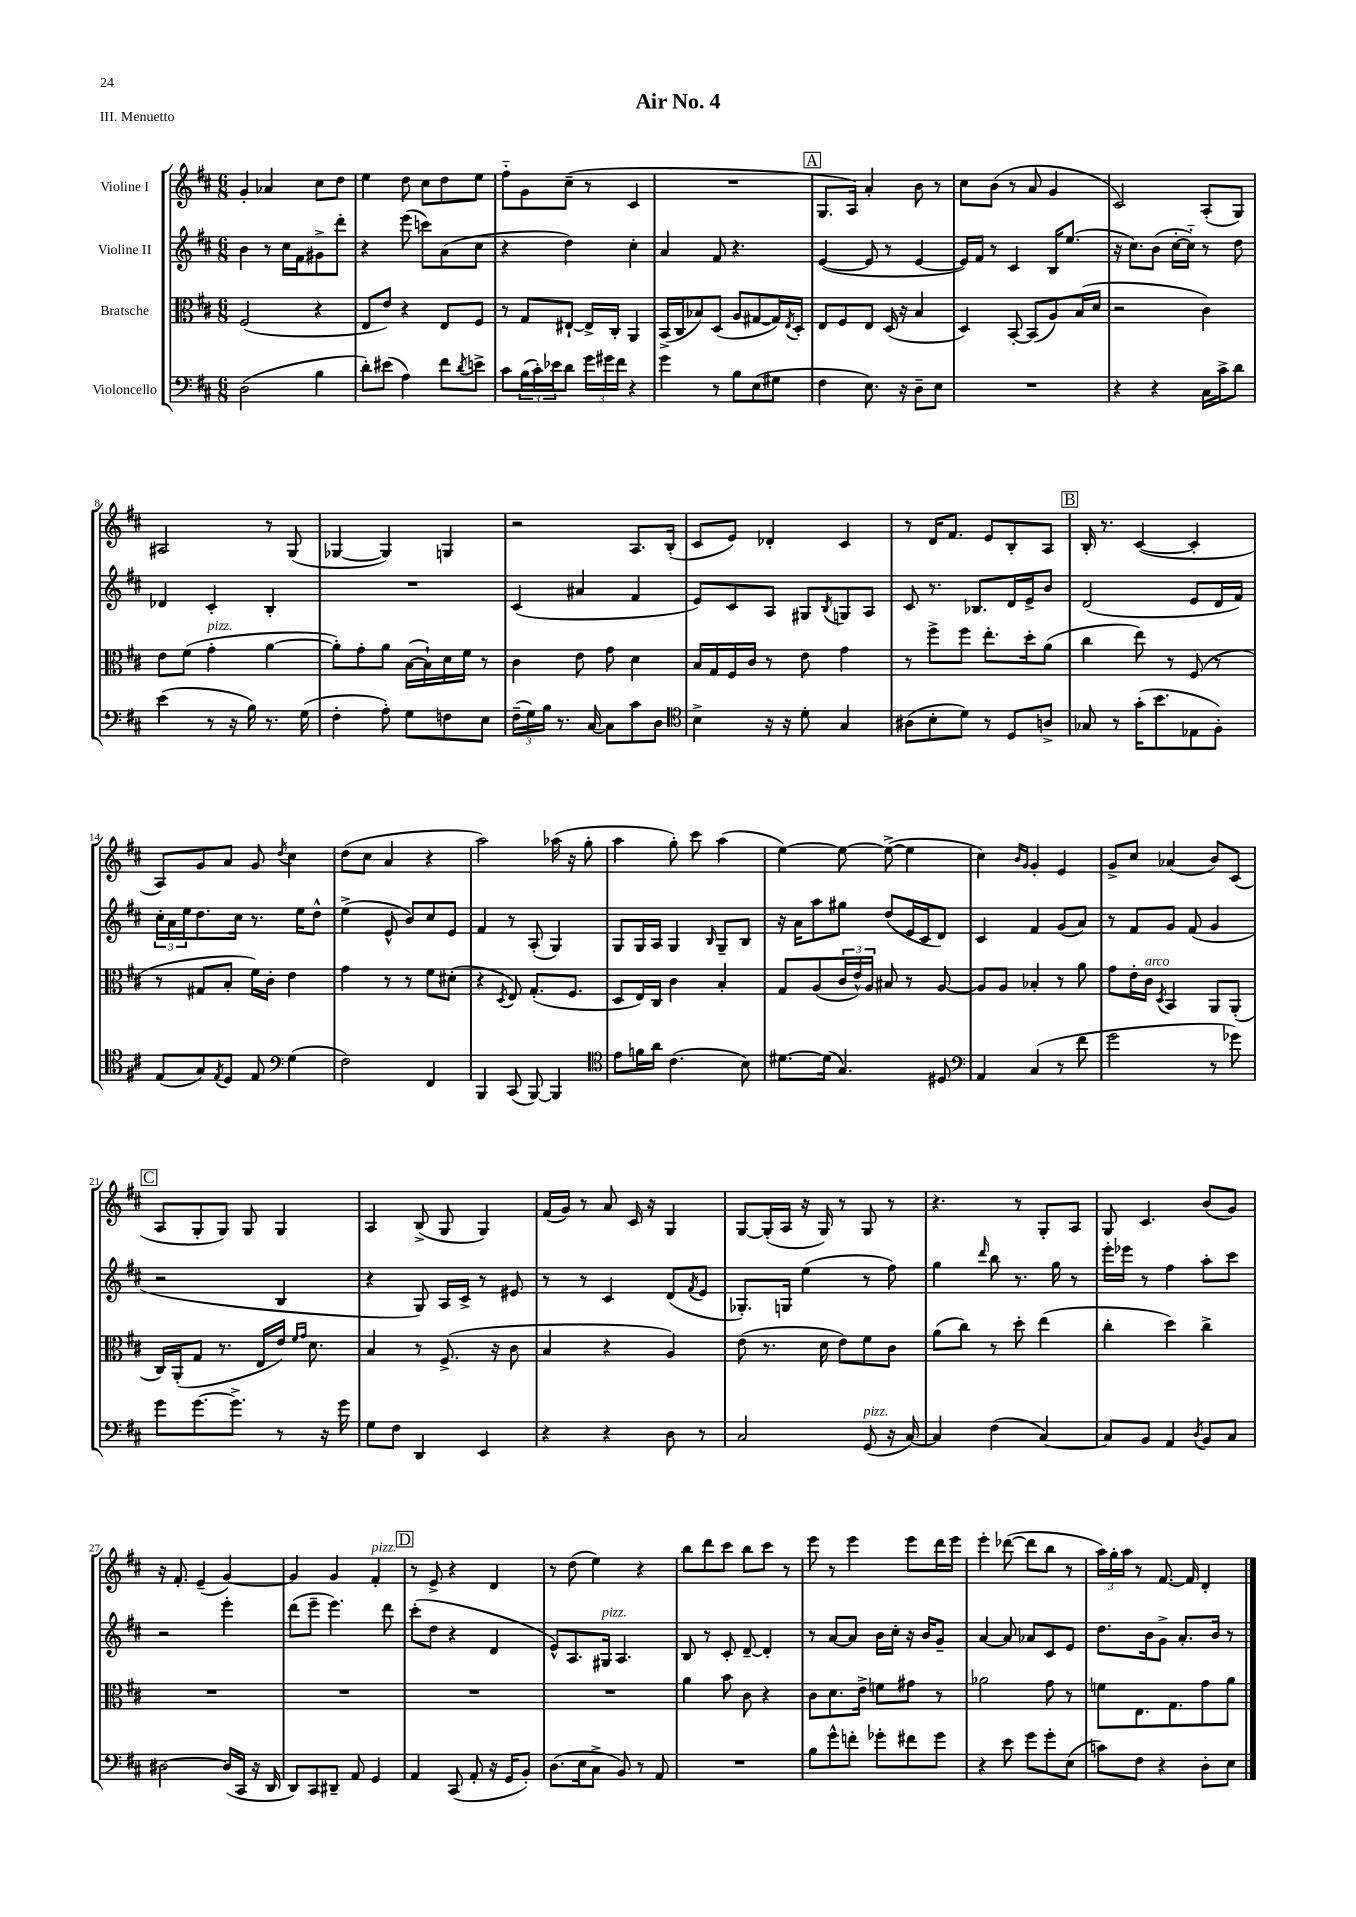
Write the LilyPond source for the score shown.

\header { title = "Air No. 4" piece = "III. Menuetto" }
<<
\new StaffGroup <<
\new Staff = "s0" \with { instrumentName = "Violine I" } {
    \clef treble \key d \major \numericTimeSignature \time 6/8
    g'4-. aes'4 cis''8 d''8 |
    e''4 d''8 cis''8 d''8 e''8 |
    fis''8-_ g'8 cis''8--( r8 cis'4 |
    R2. |
    \mark \markup { \box "A" } g8. a16) a'4-. b'8 r8 |
    cis''8 b'8( r8 a'8 g'4 |
    cis'2) a8-.( g8) |
    ais2 r8 g8( |
    ges4~ ges4) g4 |
    r2 a8. b16-.( |
    cis'8 e'8) des'4-. cis'4 |
    r8 d'16 fis'8. e'8 b8-. a8 |
    \mark \markup { \box "B" } b16-. r8. cis'4~( cis'4-. |
    a8) g'8 a'8 g'8 \acciaccatura { d''8 } cis''4 |
    d''8( cis''8 a'4 r4 |
    a''2) aes''16( r16 g''8-. |
    a''4 g''8-.) cis'''8 a''4( |
    e''4~) e''8~ e''8~->( e''4 |
    cis''4) \grace { b'16 g'16 } g'4-. e'4 |
    g'8-> cis''8 aes'4( b'8) cis'8( |
    \mark \markup { \box "C" } a8 g8-. g8) g8 g4 |
    a4 b8->( g8 g4) |
    fis'16( g'16) r8 a'8 cis'16 r16 g4 |
    g8~ g16-.( a16 r16 g16) r8 g8 r8 |
    r4. r8 g8-. a8 |
    g8 cis'4. b'8( g'8) |
    r16 fis'8.-. e'4--( g'4~) |
    g'4 g'4 fis'4-.^\markup { \italic "pizz." } |
    \mark \markup { \box "D" } r8 e'8-> r4 d'4 |
    r8 d''8( e''4) r4 |
    b''8 d'''8 cis'''8 b''8 cis'''8 r8 |
    e'''8 r8 e'''4 e'''8 d'''16 e'''16 |
    e'''4-. des'''8~( des'''8 b''8 r8 |
    \tuplet 3/2 { a''16) g''16-. a''16 } r8 fis'8.~ fis'16 d'4-. \bar "|." |
}
\new Staff = "s1" \with { instrumentName = "Violine II" } {
    \clef treble \key d \major \numericTimeSignature \time 6/8
    b'4 r8 cis''16 fis'16 gis'8-> d'''8-. |
    r4 e'''8( c'''8) a'8( cis''8 |
    r4 d''4) cis''4-. |
    a'4 fis'8 r4. |
    \mark \markup { \box "A" } e'4~( e'8 r8 e'4~ |
    e'16) fis'16 r8 cis'4 b16 e''8.( |
    r16 cis''8.) b'8( cis''16~-. cis''16-_) r8 d''8 |
    des'4 cis'4-. b4-. |
    R2. |
    cis'4( ais'4 fis'4 |
    e'8) cis'8 a8 gis8 \acciaccatura { b8 } g8 a8 |
    cis'8 r8. bes8. d'16 e'16-> b'8 |
    \mark \markup { \box "B" } d'2( e'8 d'16 fis'16) |
    \tuplet 3/2 { cis''16-. a'16 e''16 } d''8. cis''16 r8. e''16 d''8-^ |
    e''4->( e'8-^ b'8) cis''8 e'8 |
    fis'4 r8 a8-.( g4) |
    g8 g16 a16 g4 \grace { b16 } g8-- b8 |
    r16 a'16 a''8 gis''8 d''8( e'16 cis'16 d'8) |
    cis'4 fis'4 g'8( a'8) |
    r8 fis'8 g'8 fis'8( g'4 |
    \mark \markup { \box "C" } r2 b4 |
    r4 g8) a16 cis'16-> r8 eis'8 |
    r8 r8 cis'4 d'8( \acciaccatura { fis'8 } e'8 |
    ges8.-.) g16 e''4( r8 fis''8) |
    g''4 \grace { d'''16 } b''8 r8. g''16 r8 |
    e'''16-. ees'''16 r8 fis''4 a''8-. cis'''8 |
    r2 e'''4-. |
    d'''8( e'''8-- e'''4.) d'''8 |
    \mark \markup { \box "D" } cis'''8-.( d''8 r4 d'4 |
    e'8-^) a8. gis16^\markup { \italic "pizz." } a4. |
    b8 r8 cis'8-. d'8~-- d'4-. |
    r8 a'8~ a'8 b'16 cis''16-. r16 b'16 g'8-- |
    a'4~ a'8 aes'8 cis'8 e'8 |
    d''8. b'16 g'8-> a'8.-. b'16 r8 \bar "|." |
}
\new Staff = "s2" \with { instrumentName = "Bratsche" } {
    \clef alto \key d \major \numericTimeSignature \time 6/8
    fis2( r4 |
    e8 e'8) r4 e8 fis8 |
    r8 g8 eis8~-! eis16-> cis16-. a,4 |
    b,16->( cis16 bes8) d8( a8 gis8~ gis16) \acciaccatura { e8 } d16-. |
    \mark \markup { \box "A" } e8 fis8 e8 d16( r16 b4 |
    d4) b,8~-. b,8( a8) b16( d'16 |
    r2 cis'4) |
    e'8 fis'8( g'4-.^\markup { \italic "pizz." } a'4~ |
    a'8-.) g'8-. a'8 b16~( b16-!) d'16 fis'16 r8 |
    cis'4 e'8 g'8 d'4 |
    b16 g16 fis16 cis'16 r8 e'8 g'4 |
    r8 fis''8-> fis''8 e''8.-. d''16-. a'8( |
    \mark \markup { \box "B" } cis''4 e''8) r8 fis8( r8 |
    r8 gis8 b8-. fis'16) cis'16-. e'4 |
    g'4 r8 r8 fis'8 dis'8-.( |
    r4 \acciaccatura { d8 } e8) g8.-.( fis8. |
    d8 e16) cis16 cis'4 b4-. |
    g8 a8( \tuplet 3/2 { cis'16 e'16-^) a16 } bis8 r8 a8~ |
    a8 a8 bes4-. r8 a'8 |
    g'8 e'16-. cis'16^\markup { \italic "arco" } \acciaccatura { d8 } b,4 a,8 a,8-.( |
    \mark \markup { \box "C" } cis16) a,16-.( g8 r8. e16 e'16) \grace { fis'16 g'16 } d'8. |
    b4 r8 fis8.->( r16 cis'8 |
    b4 r4 a4) |
    e'8( r8. d'16 e'8) fis'8 cis'8 |
    a'8( cis''8) r8 d''8-. e''4( |
    cis''4-. d''4) cis''4-> |
    R2. |
    R2. |
    \mark \markup { \box "D" } R2. |
    R2. |
    a'4 b'8 cis'8 r4 |
    cis'8 d'8. e'16-> f'8 gis'8 r8 |
    aes'2 g'8 r8 |
    f'8 e8. g8. g'8 a'8 \bar "|." |
}
\new Staff = "s3" \with { instrumentName = "Violoncello" } {
    \clef bass \key d \major \numericTimeSignature \time 6/8
    d2( b4 |
    d'8-.) eis'8( a4) fis'8 \acciaccatura { d'8 } e'8-> |
    cis'8 \tuplet 3/2 { b16( cis'16-.) ees'16 } d'8 \tuplet 3/2 { g'16 gis'16 fis'16 } r4 |
    g'4 r8 b8 e8( gis8 |
    \mark \markup { \box "A" } fis4 e8.) r16 d8-- e8 |
    R2. |
    r4 r4 cis16 cis'16-> d'8 |
    e'4( r8 r16 b16) r8. g16( |
    fis4-. a8-.) g8 f8 e8 |
    \tuplet 3/2 { fis16--( g16) b16 } r8. cis16~ cis8 cis'8 d8 |
    \clef tenor b4-> r16 r16 d'8-. g4 |
    ais8( b8-. d'8) r8 d8 a8-> |
    \mark \markup { \box "B" } ges8 r8 g'16-.( b'8. ees8 fis8-.) |
    e8( g8) \acciaccatura { e8 } d8 e8 \clef bass g4( |
    fis2) fis,4 |
    b,,4 cis,8( b,,8~) b,,4 |
    \clef tenor e'8 f'16 a'16 cis'4.( b8) |
    dis'8.~ dis'16( g4.) dis8 |
    \clef bass a,4 cis4( r8 fis'8 |
    g'2 r8 ges'8) |
    \mark \markup { \box "C" } g'8 g'8.~ g'8.-> r8 r16 g'16 |
    g8 fis8 d,4 e,4 |
    r4 r4 d8 r8 |
    cis2 g,8^\markup { \italic "pizz." }( r16 cis16~) |
    cis4 fis4( cis4~) |
    cis8 b,8 a,4 \acciaccatura { d8 } b,8 cis8 |
    dis2~ dis16( cis,16 r16 d,16 |
    d,8) cis,8 dis,8-- a,8 g,4 |
    \mark \markup { \box "D" } a,4 cis,8( a,8-. r16 g,16 b,8-.) |
    d8.( e16 cis8-> b,8) r8 a,8 |
    R2. |
    b8 g'8-^ f'8-. ges'8-. fis'8 ges'8 |
    r4 e'8 g'8 g'8-. e8( |
    c'8) fis8 r4 d8-. e8 \bar "|." |
}
>>
>>
